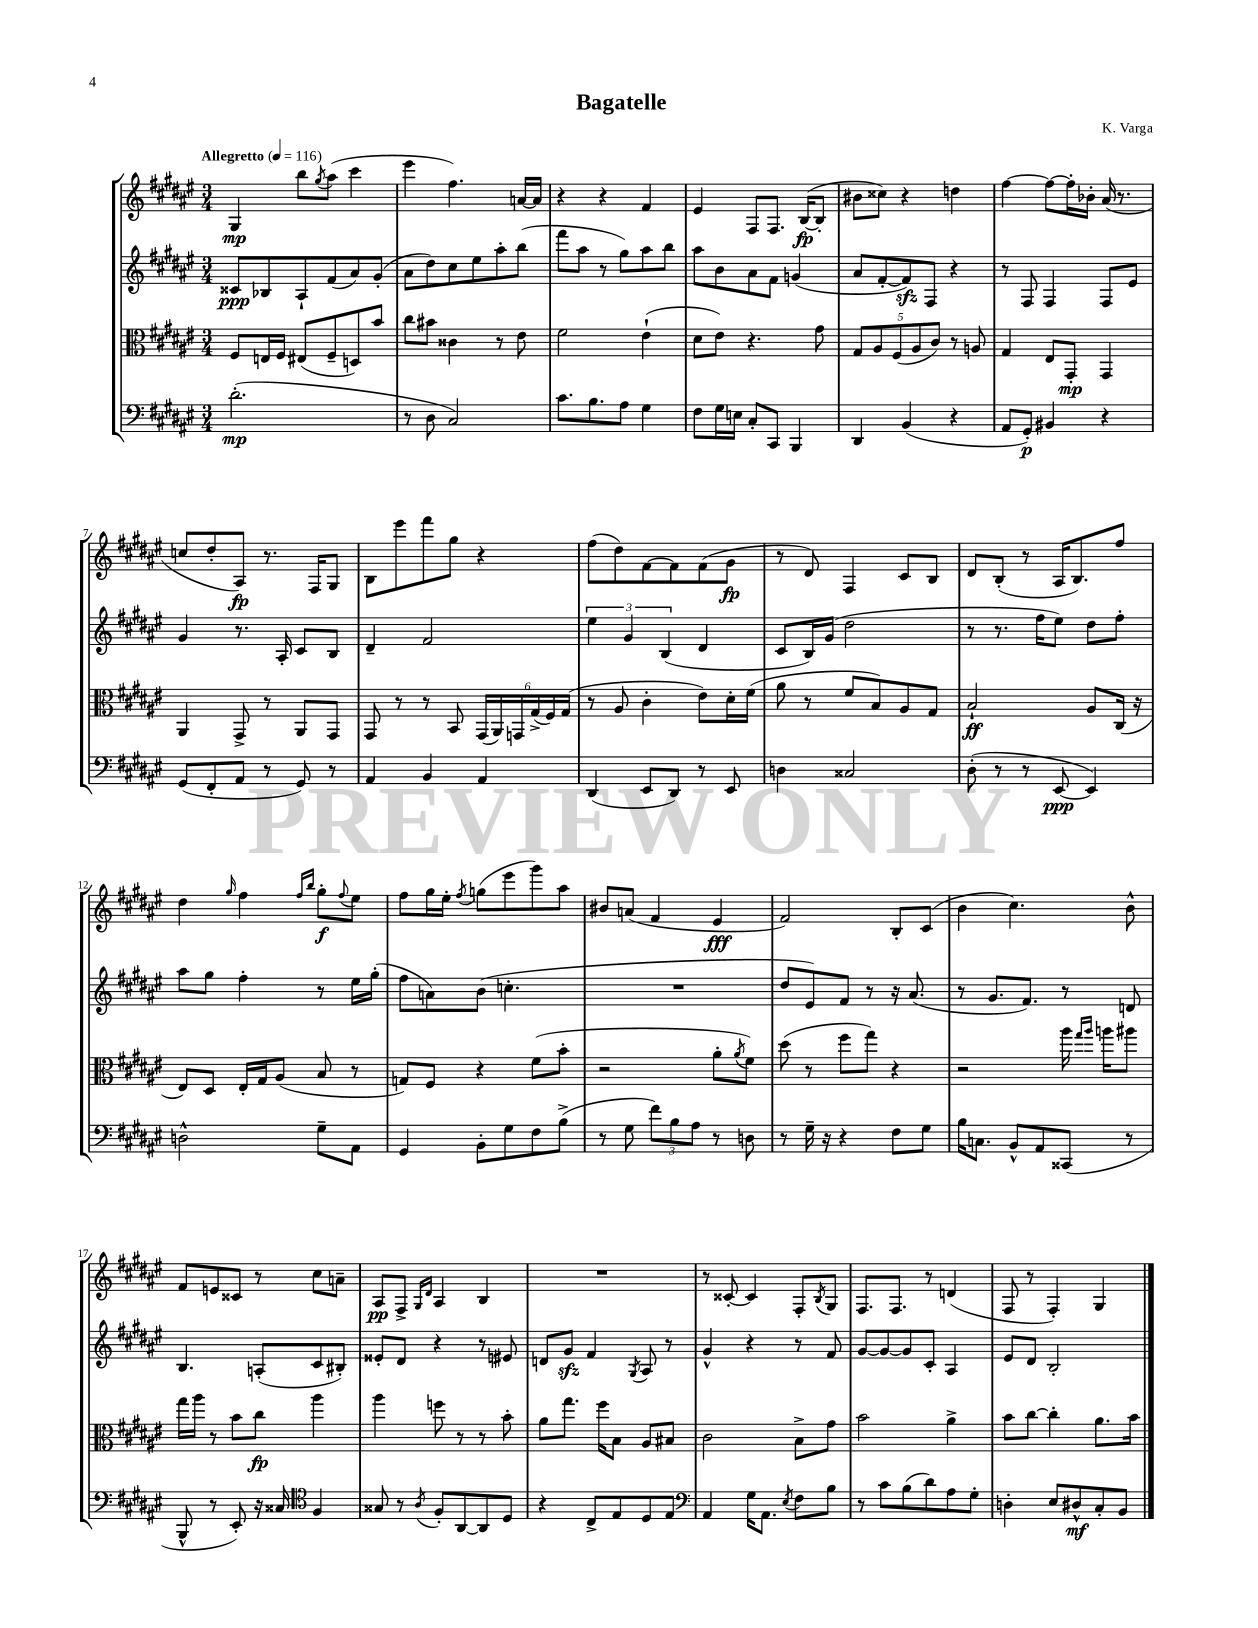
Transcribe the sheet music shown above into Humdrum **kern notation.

**kern	**kern	**kern	**kern
*staff4	*staff3	*staff2	*staff1
*clefF4	*clefC3	*clefG2	*clefG2
*k[f#c#g#d#a#e#]	*k[f#c#g#d#a#e#]	*k[f#c#g#d#a#e#]	*k[f#c#g#d#a#e#]
*M3/4	*M3/4	*M3/4	*M3/4
*MM116	*MM116	*MM116	*MM116
(2.d#'	8F#	8c##	4G#
.	16E	8B-	.
.	16F#	.	.
.	(8E#	8A#`	8bb
.	.	.	8qgg#
.	8F#~	(8f#	(8aa#
.	8D)	8a#)	4ccc#
.	8b	(8g#'	.
=	=	=	=
8r	8cc#	8a#	4eee#
8D#	8b#	8dd#)	.
2C#)	4c##	8cc#	4.ff#)
.	.	8ee#	.
.	8r	8aa#'	.
.	8e#	(8bb	[16a
.	.	.	16a]
=	=	=	=
8.c#	2f#	8fff#	4r
.	.	8aa#	.
8.B	.	.	.
.	.	8r	4r
8A#	.	8gg#)	.
4G#	(4e#`	8aa#	4f#
.	.	8bb	.
=	=	=	=
8F#	8d#	8aa#	4e#
16G#	8e#)	8b	.
16E	.	.	.
8C#'	4.r	8a#	8F#
8CC#	.	8f#	8.F#
4BBB	.	(4g	.
.	.	.	([16B
.	8g#	.	8B']
=	=	=	=
4DD#	10G#	8a#	8b#
.	10A#	.	.
.	.	[8f#'	8cc##)
.	(10F#	.	.
(4BB	.	8f#])	4r
.	10A#	.	.
.	.	8F#	.
.	10c#)	.	.
4r	8r	4r	4dd
.	8A	.	.
=	=	=	=
8AA#	4G#	8r	[4ff#
8GG#')	.	8F#	.
4BB#	8E#	4F#	8ff#_
.	8GG#'	.	16ff#']
.	.	.	16b-'
4r	4GG#	8F#	(16a#
.	.	.	8.r
.	.	8e#	.
=	=	=	=
(8GG#	4AA#	4g#	8cc
8FF#'	.	.	8dd#'
8AA#	8GG#^	8.r	8A#)
8r	8r	.	8.r
.	.	16A#'	.
8GG#)	8AA#	8c#	.
.	.	.	16F#
8r	8GG#	8B	8G#
=	=	=	=
4AA#	8GG#	4d#~	8B
.	8r	.	8eee#
4BB	8r	2f#	8fff#
.	8BB	.	8gg#
4AA#	(24GG#	.	4r
.	24AA#)	.	.
.	24GG	.	.
.	(24G#^	.	.
.	24F#)	.	.
.	(24G#	.	.
=	=	=	=
(4DD#	8r	6ee#	(8ff#
.	8A#	.	8dd#)
.	.	6g#	.
8EE#	4c#'	.	[8f#
.	.	(6B	.
8DD#)	.	.	8f#]
8r	8e#)	4d#	(8f#
8EE#	16d#'	.	8g#
.	(16f#	.	.
=	=	=	=
4D	8a#	8c#	8r
.	8r	16B)	8d#)
.	.	(16g#	.
2C##	8f#	2dd#	4F#
.	8B)	.	.
.	8A#	.	8c#
.	8G#	.	8B
=	=	=	=
(8D#'	2B`	8r	8d#
8r	.	8.r	(8B'
8r	.	.	8r
.	.	16ff#	.
[8EE#	.	8ee#)	16A#
.	.	.	8.B)
4EE#])	8A#	8dd#	.
.	(16C#	8ff#'	8ff#
.	16r	.	.
=	=	=	=
2D^^	8E#)	8aa#	4dd#
.	8D#	8gg#	.
.	.	.	16qqgg#
.	16E#'	4ff#'	4ff#
.	16G#	.	.
.	(8A#	.	.
.	.	.	16qqff#
.	.	.	16qqbb
8G#~	8B	8r	8gg#'
.	.	.	8qqff#
8AA#	8r	16ee#	8ee#
.	.	(16gg#'	.
=	=	=	=
4GG#	8G)	8ff#	8ff#
.	8F#	8a)	16gg#
.	.	.	16ee#'
.	.	.	8qff#
8BB'	4r	(8b	(8gg
8G#	.	4.cc'	8eee#
8F#	(8f#	.	8ggg#)
(8B^	8b'	.	8aa#
=	=	=	=
8r	2r	2.r	8b#
8G#	.	.	(8a
12f#)	.	.	4f#
12B	.	.	.
12A#	.	.	.
8r	8a#'	.	4e#
.	8qa#	.	.
8D	8f#)	.	.
=	=	=	=
8r	(8dd#	8dd#	2f#)
16G#~	8r	8e#)	.
16r	.	.	.
4r	8ff#	8f#	.
.	8gg#)	8r	.
8F#	4r	16r	8B'
.	.	(8.a#	.
8G#	.	.	(8c#
=	=	=	=
16B	2r	8r	4b
8.C	.	.	.
.	.	8.g#	.
8BB^^	.	.	4.cc#)
.	.	8.f#)	.
8AA#	.	.	.
(8CC##	16aa#	8r	.
.	16qqgg#	.	.
.	16qqaa#	.	.
.	16aa	.	.
8r	8aa#	8d	8b^^
=	=	=	=
8BBB^^	16gg#	4.B	8f#
.	16aa#	.	.
8r	8r	.	8e
8EE#')	8b	.	8c##
16r	8cc#	(8A'	8r
16C##	.	.	.
*clefC4	*	*	*
4F#	4aa#	8c#	8cc#
.	.	8B#')	8a~
=	=	=	=
8G##	4aa#	8e##'	8A#
8r	.	8d#	8F#^
.	.	.	16qqG#
8qA#	.	.	16qqd#
8F#'	8ff	4r	4A#
[8AA#	8r	.	.
8AA#]	8r	8r	4B
8D#	8b'	8e#	.
=	=	=	=
4r	8a#	8d	2.r
.	8.gg#	8g#	.
8C#^	.	4f#	.
.	16ff#	.	.
8E#	8B	.	.
.	.	8qG#	.
8D#	8A#	8A#	.
8E#	8B#	8r	.
=	=	=	=
*clefF4	*	*	*
4AA#	2c#	4g#^^	8r
.	.	.	[8c##'
16G#	.	4r	4c##]
8.AA#	.	.	.
8qE#	.	.	.
8F#	8B^	8r	8F#'
.	.	.	8qB
8B	8g#	8f#	8G#
=	=	=	=
8r	2b	[8g#	8.F#
8c#	.	8g#_	.
.	.	.	8.F#
(8B	.	8g#]	.
8d#)	.	8c#'	8r
8A#	4a#^	4A#	(4d
8G#'	.	.	.
=	=	=	=
4D'	8b	8e#	8F#
.	[8cc#	8d#	8r
8E#	4cc#']	2B'	4F#')
8D#^^	.	.	.
8C#'	8.a#	.	4G#
8BB	.	.	.
.	16b	.	.
==	==	==	==
*-	*-	*-	*-
